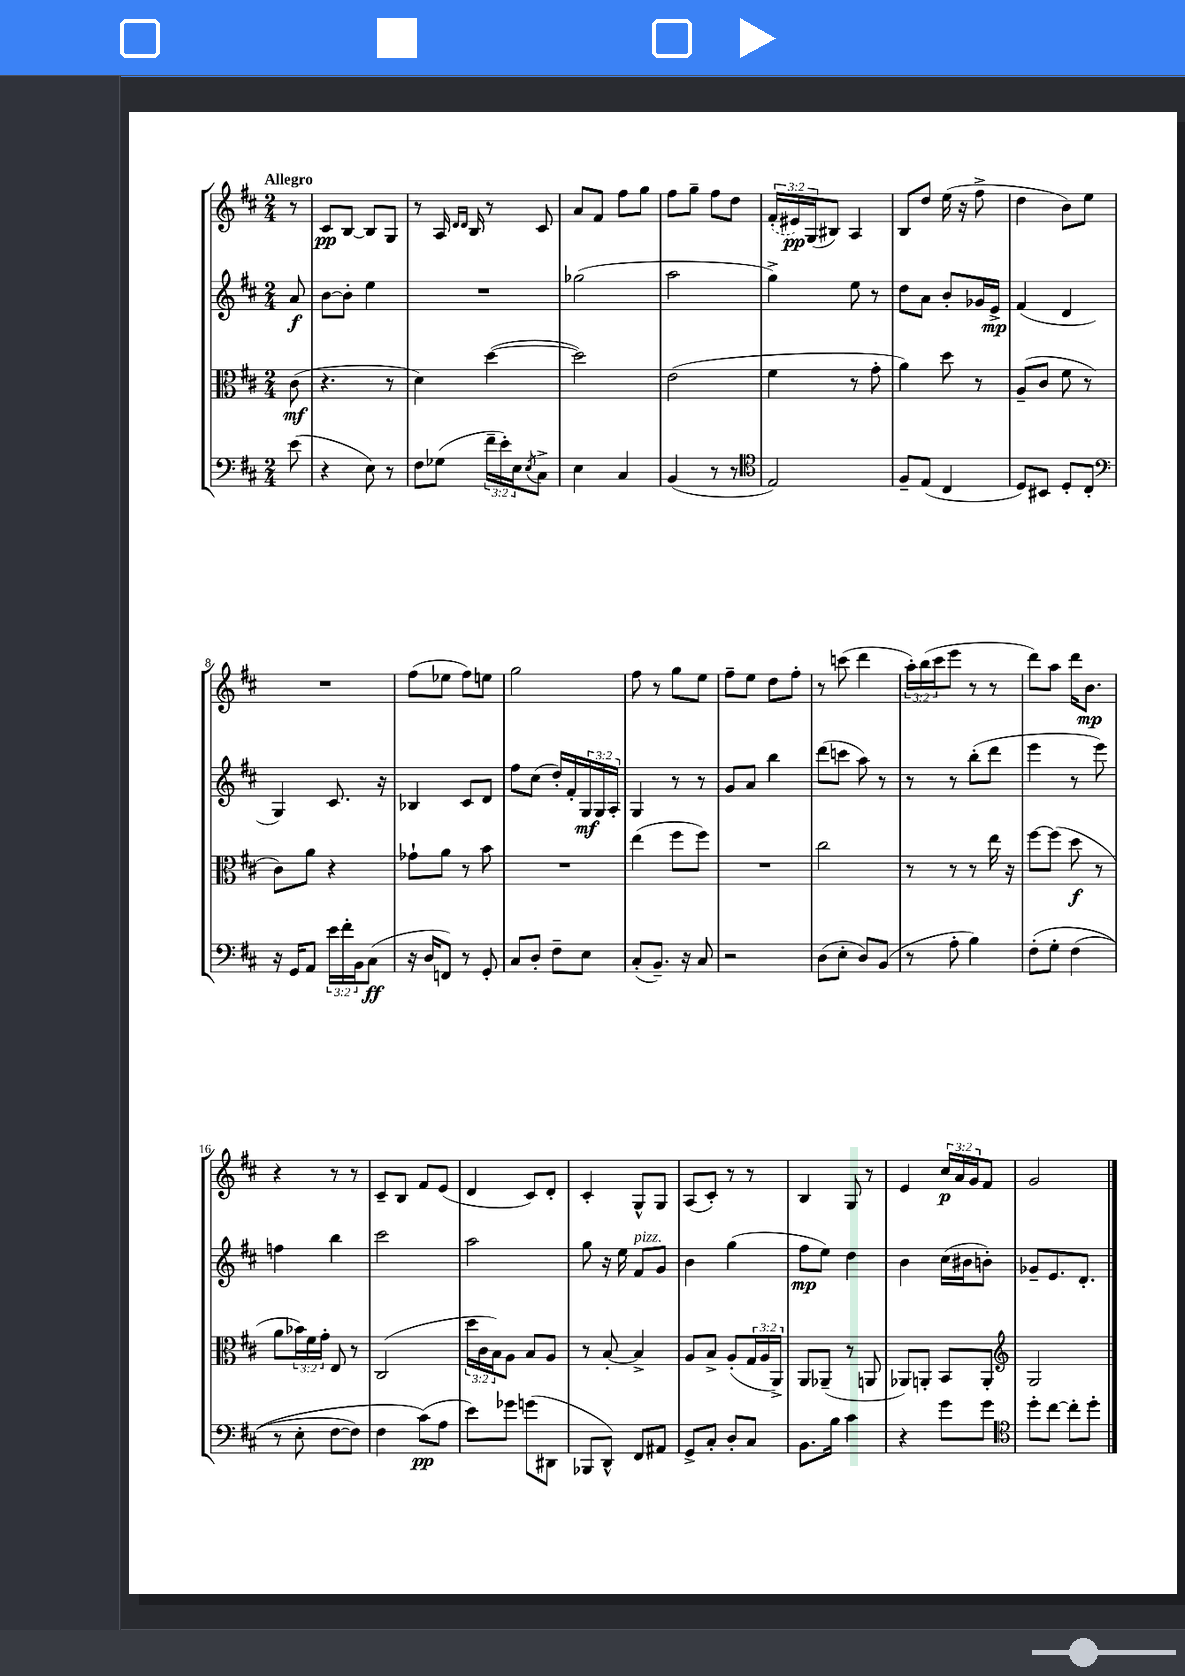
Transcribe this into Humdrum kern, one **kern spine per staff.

**kern	**dynam	**kern	**dynam	**kern	**dynam	**kern	**dynam
*part4	*part4	*part3	*part3	*part2	*part2	*part1	*part1
*staff4	*staff4	*staff3	*staff3	*staff2	*staff2	*staff1	*staff1
*clefF4	*	*clefC3	*	*clefG2	*	*clefG2	*
*k[f#c#]	*	*k[f#c#]	*	*k[f#c#]	*	*k[f#c#]	*
*M2/4	*	*M2/4	*	*M2/4	*	*M2/4	*
=	=	=	=	=	=	=	=
!	!	!	!	!	!	!LO:TX:a:B:t=Allegro	!
(8e\	.	(8c#\	mf	8a/	f	8r	.
=1	=1	=1	=1	=1	=1	=1	=1
4r	.	4.r	.	[8b\L	.	8c#/L	pp
.	.	.	.	8b'\J]	.	[8B/J	.
8E\)	.	.	.	4ee\	.	8B/L]	.
8r	.	8r	.	.	.	8G/J	.
=2	=2	=2	=2	=2	=2	=2	=2
8F#\L	.	4d\)	.	2r	.	8r	.
(8G-X\J	.	.	.	.	.	16A/	.
.	.	.	.	.	.	16qqd/LL	.
.	.	.	.	.	.	16qqd/JJ	.
.	.	.	.	.	.	16B/	.
24f#~\LL	.	([4dd\	.	.	.	8r	.
24e'\)	.	.	.	.	.	.	.
24E\J	.	.	.	.	.	.	.
8qE/	.	.	.	.	.	.	.
8C#^\J	.	.	.	.	.	8c#/	.
=3	=3	=3	=3	=3	=3	=3	=3
4E\	.	2dd\])	.	(2gg-X\	.	8a/L	.
.	.	.	.	.	.	8f#/J	.
4C#/	.	.	.	.	.	8ff#\L	.
.	.	.	.	.	.	8gg\J	.
=4	=4	=4	=4	=4	=4	=4	=4
(4BB/	.	(2e\	.	2aa\	.	8ff#\L	.
.	.	.	.	.	.	8gg~\J	.
8r	.	.	.	.	.	8ff#\L	.
8r	.	.	.	.	.	8dd\J	.
=5	=5	=5	=5	=5	=5	=5	=5
*clefC4	*	*	*	*	*	*	*
2E/)	.	4f#\	.	4gg^\)	.	(24f#'/LL	.
.	.	.	.	.	.	24e#X/)	pp
.	.	.	.	.	.	(24G/J	.
.	.	.	.	.	.	8B#X/J)	.
.	.	8r	.	8ee\	.	4A/	.
.	.	8g'\	.	8r	.	.	.
=6	=6	=6	=6	=6	=6	=6	=6
8F#~/L	.	4a\)	.	8dd\L	.	8B/L	.
(8E/J	.	.	.	8a\J	.	8dd/J	.
4C#/	.	8dd\	.	8b'/L	.	(16ee\	.
.	.	.	.	.	.	16r	.
.	.	8r	.	16g-X/L	.	8ff#^\	.
.	.	.	.	16e^/JJ	mp	.	.
=7	=7	=7	=7	=7	=7	=7	=7
8D/L)	.	(8A~/L	.	(4f#/	.	4dd\	.
8BB#X/J	.	8c#/J	.	.	.	.	.
8D'/L	.	8f#\	.	4d/	.	8b\L)	.
8C#'/J	.	8r	.	.	.	8ee\J	.
!!LO:LB:g=z
=8	=8	=8	=8	=8	=8	=8	=8
*clefF4	*	*	*	*	*	*	*
16r	.	8c#\L)	.	4G/)	.	2r	.
16GG/KL	.	.	.	.	.	.	.
8AA/J	.	8a\J	.	.	.	.	.
24e\LL	.	4r	.	8.c#/	.	.	.
24f#'\	.	.	.	.	.	.	.
24BB\J	.	.	.	.	.	.	.
(8C#\J	ff	.	.	.	.	.	.
.	.	.	.	16r	.	.	.
=9	=9	=9	=9	=9	=9	=9	=9
16r	.	8g-X`\L	.	4B-X/	.	(8ff#\L	.
16D/KL	.	.	.	.	.	.	.
8FFn/J)	.	8a\J	.	.	.	8ee-X\J	.
8r	.	8r	.	8c#/L	.	8ff#\L)	.
8GG'/	.	8b\	.	8d/J	.	8een\J	.
=10	=10	=10	=10	=10	=10	=10	=10
8C#/L	.	2r	.	8ff#\L	.	2gg\	.
8D'/J	.	.	.	(8cc#\J	.	.	.
8F#~\L	.	.	.	16dd'/LL)	.	.	.
.	.	.	.	16f#'/	.	.	.
8E\J	.	.	.	24G/	mf	.	.
.	.	.	.	24G/	.	.	.
.	.	.	.	24A'/JJ	.	.	.
=11	=11	=11	=11	=11	=11	=11	=11
(8C#'/L	.	(4ee\	.	4G/	.	8ff#\	.
8.BB~/J)	.	.	.	.	.	8r	.
.	.	8ff#\L	.	8r	.	8gg\L	.
16r	.	.	.	.	.	.	.
8C#/	.	8ff#\J)	.	8r	.	8ee\J	.
=12	=12	=12	=12	=12	=12	=12	=12
2r	.	2r	.	8g/L	.	8ff#~\L	.
.	.	.	.	8a/J	.	8ee\J	.
.	.	.	.	4bb\	.	8dd\L	.
.	.	.	.	.	.	8ff#'\J	.
=13	=13	=13	=13	=13	=13	=13	=13
(8D\L	.	2cc#\	.	(8ddd\L	.	8r	.
8E'\J	.	.	.	8cccn\J	.	(8cccn\	.
8D/L)	.	.	.	8aa\)	.	4ddd\	.
(8BB/J	.	.	.	8r	.	.	.
=14	=14	=14	=14	=14	=14	=14	=14
8r	.	8r	.	8r	.	24aa'\LL)	.
.	.	.	.	.	.	(24bb\	.
.	.	.	.	.	.	24ccc#\J	.
8A'\	.	8r	.	8r	.	8eee\J	.
4B\)	.	8r	.	(8bb'\L	.	8r	.
.	.	16ee\	.	8ddd\J	.	8r	.
.	.	16r	.	.	.	.	.
=15	=15	=15	=15	=15	=15	=15	=15
(8F#'\L	.	[8ff#\L	.	4eee\	.	8ddd\L)	.
8G'\J	.	(8ff#\J]	.	.	.	8aa\J	.
(4F#\	.	8dd\	f	8r	.	16ddd\KL	.
.	.	.	.	.	.	8.b\J	mp
.	.	8r	.	8eee\)	.	.	.
!!LO:LB:g=z
=16	=16	=16	=16	=16	=16	=16	=16
8r	.	8a\L	.	4ffn\	.	4r	.
8E'\	.	24b-X\L)	.	.	.	.	.
.	.	24f#\	.	.	.	.	.
.	.	24g'\JJ	.	.	.	.	.
[8F#\L	.	8E/	.	4bb\	.	8r	.
8F#\J])	.	8r	.	.	.	8r	.
=17	=17	=17	=17	=17	=17	=17	=17
4F#\	.	(2C#/	.	2ccc#\	.	8c#~/L	.
.	.	.	.	.	.	8B/J	.
(8c#\L)	pp	.	.	.	.	8f#/L	.
8A\J	.	.	.	.	.	(8e/J	.
=18	=18	=18	=18	=18	=18	=18	=18
8e\L)	.	24dd\LL	.	2aa\	.	4d/	.
.	.	24c#\	.	.	.	.	.
.	.	24B\J)	.	.	.	.	.
8g-X\J	.	8A\J	.	.	.	.	.
(8gn\L	.	8B/L	.	.	.	8c#/L)	.
8DD#X\J	.	8A/J	.	.	.	8d'/J	.
=19	=19	=19	=19	=19	=19	=19	=19
8BBB-X/L	.	8r	.	8gg\	.	4c#'/	.
8DD^^/J)	.	[8B'/	.	16r	.	.	.
.	.	.	.	16ee\	.	.	.
!	!	!	!	!LO:TX:a:i:t=pizz.	!	!	!
8FF#/L	.	4B^/]	.	8f#/L	.	8G^^/L	.
8AA#X/J	.	.	.	8g/J	.	8G/J	.
=20	=20	=20	=20	=20	=20	=20	=20
8GG^/L	.	8A/L	.	4b\	.	(8A/L	.
8C#'/J	.	8B^/J	.	.	.	8c#'/J)	.
8D'/L	.	(8A'/L	.	(4gg\	.	8r	.
8C#/J	.	24G/L	.	.	.	8r	.
.	.	24A/	.	.	.	.	.
.	.	24AA^/JJ)	.	.	.	.	.
=21	=21	=21	=21	=21	=21	=21	=21
8.BB\L	.	8AA/L	.	8ff#\L	mp	4B/	.
.	.	(8AA-X~/J	.	8ee\J)	.	.	.
16B\Jk	.	.	.	.	.	.	.
4c#\	.	8r	.	4dd\	.	8G/	.
.	.	8AAn/	.	.	.	8r	.
=22	=22	=22	=22	=22	=22	=22	=22
4r	.	8AA-X/L)	.	4b\	.	4e/	.
.	.	8AAn'/J	.	.	.	.	.
8g\L	.	8BB/L	.	(16cc#\LL	.	24cc#/LL	p
.	.	.	.	.	.	24a/	.
.	.	.	.	16b#X\J	.	.	.
.	.	.	.	.	.	24g/J	.
8g\J	.	8AA'/J	.	8bn'\J)	.	8f#/J	.
=23	=23	=23	=23	=23	=23	=23	=23
*clefC4	*	*clefG2	*	*	*	*	*
8dd'\L	.	2G/	.	8g-X~/L	.	2g/	.
[8cc#\J	.	.	.	8.e/	.	.	.
8cc#'\L]	.	.	.	.	.	.	.
.	.	.	.	8.d'/J	.	.	.
8dd'\J	.	.	.	.	.	.	.
==	==	==	==	==	==	==	==
*-	*-	*-	*-	*-	*-	*-	*-
